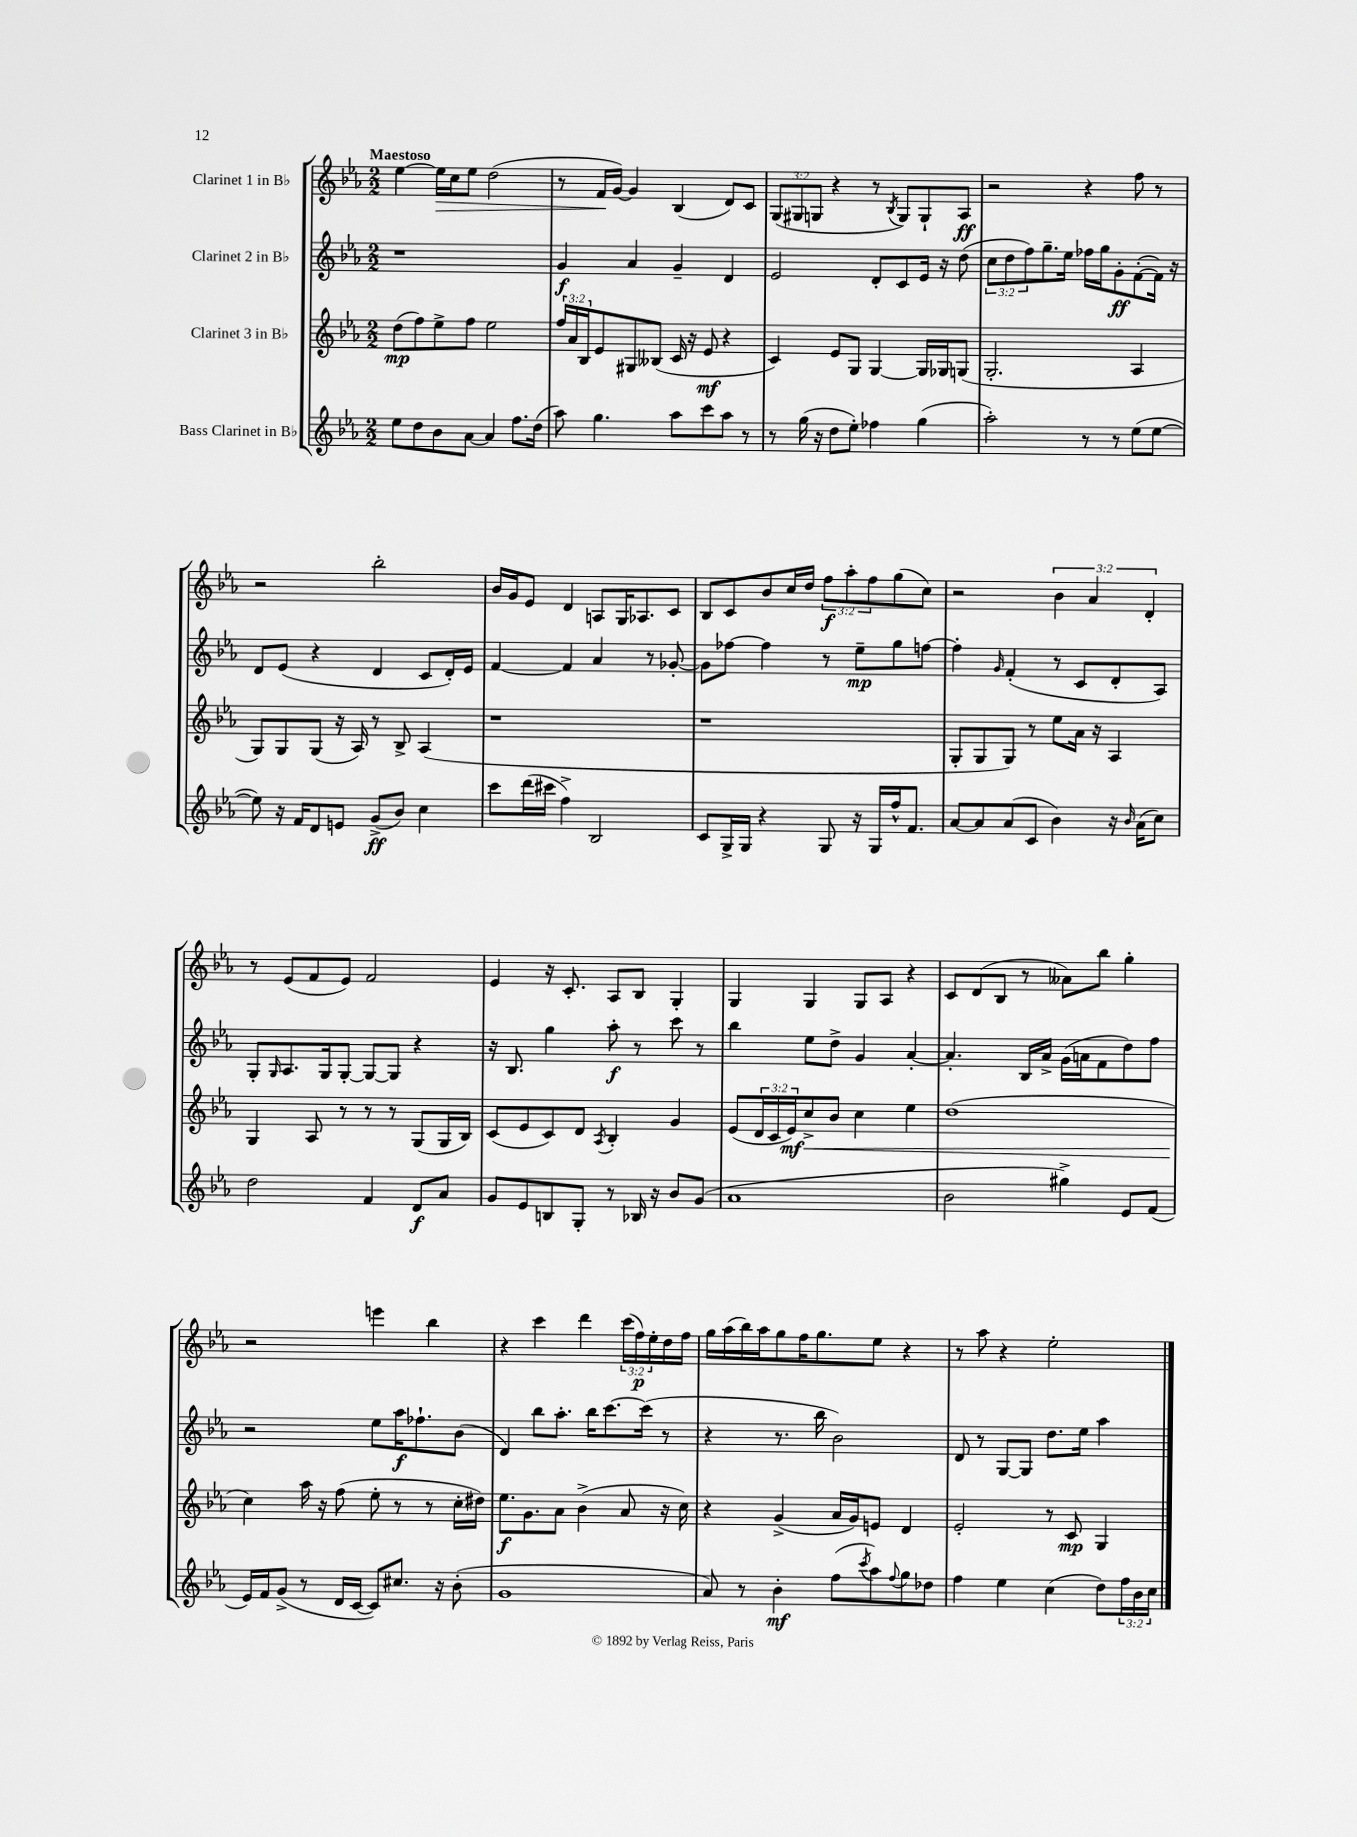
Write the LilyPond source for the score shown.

<<
\new StaffGroup <<
\new Staff = "s0" \with { instrumentName = "Clarinet 1 in Bb" } {
    \clef treble \key ees \major \numericTimeSignature \time 2/2 \override Staff.TupletNumber.text = #tuplet-number::calc-fraction-text \tempo "Maestoso"
    ees''4~ ees''16\> c''16 ees''8 d''2( |
    r8 f'16\! g'16~) g'4 bes4( d'8) c'8 |
    \tuplet 3/2 { g8( gis8 g8 } r4 r8 \acciaccatura { bes8 } g8) g8-! aes8\ff |
    r2 r4 f''8 r8 |
    r2 bes''2-. |
    bes'16 g'16 ees'8 d'4 a8 g16 aes8. c'8 |
    bes8 c'8 bes'8 c''16 d''16 \tuplet 3/2 { f''8\f aes''8-. f''8 } g''8( c''8) |
    r2 \tuplet 3/2 { bes'4 aes'4 d'4-. } |
    r8 ees'8( f'8 ees'8) f'2 |
    ees'4 r16 c'8.-. aes8 bes8 g4-. |
    g4 g4 g8 aes8 r4 |
    c'8 d'8( bes8 r8 aeses'8) bes''8 g''4-. |
    r2 e'''4 bes''4 |
    r4 c'''4 d'''4 \tuplet 3/2 { c'''16( f''16\p) ees''16-. } d''16 f''16 |
    g''16 aes''16( bes''16) aes''16 g''8 f''16 g''8. ees''8 r4 |
    r8 aes''8 r4 ees''2-. \bar "|." |
}
\new Staff = "s1" \with { instrumentName = "Clarinet 2 in Bb" } {
    \clef treble \key ees \major \numericTimeSignature \time 2/2 \override Staff.TupletNumber.text = #tuplet-number::calc-fraction-text
    r1 |
    g'4\f aes'4 g'4-- d'4 |
    ees'2 d'8-. c'8 ees'16 r16 d''8( |
    \tuplet 3/2 { c''8 d''8 f''8) } g''8.-- ees''16 fes''16 g''16 g'8-.\ff f'8~-.( f'16) r16 |
    d'8 ees'8( r4 d'4 c'8 d'16-.) ees'16 |
    f'4~ f'4 aes'4 r8 ges'8~-. |
    ges'8 fes''8~ fes''4 r8 ees''8--\mp g''8 f''8~ |
    f''4-. \grace { g'16 } f'4-.( r8 c'8 d'8-. aes8) |
    g8-. \grace { g16 } aes8. g16 g8~-. g8~ g8 r4 |
    r16 bes8. g''4 aes''8-.\f r8 c'''8 r8 |
    bes''4 ees''8 d''8-> g'4 aes'4~-. |
    aes'4.-. bes16 aes'16-> g'16( a'16 f'8 d''8) f''8 |
    r2 ees''8 aes''16\f fes''8.-! bes'8( |
    d'4) bes''8 aes''8.-. bes''16 c'''8.~ c'''16( r8 |
    r4 r8. bes''16 bes'2) |
    d'8 r8 g8~ g8 d''8. ees''16 aes''4 \bar "|." |
}
\new Staff = "s2" \with { instrumentName = "Clarinet 3 in Bb" } {
    \clef treble \key ees \major \numericTimeSignature \time 2/2 \override Staff.TupletNumber.text = #tuplet-number::calc-fraction-text
    d''8\mp( f''8) ees''8-> f''8 ees''2 |
    \tuplet 3/2 { f''16 aes'16 bes16 } ees'8 gis8 beses8( c'16 r16 ees'8\mf r4 |
    c'4) ees'8 g8 g4~ g16 ges16 g8( |
    g2.-. aes4 |
    g8) g8 g8( r16 aes16) r8 bes8-> aes4( |
    r1 |
    r1 |
    g8-. g8 g8) r8 ees''8 aes'16 r16 aes4 |
    g4 aes8 r8 r8 r8 g8( g16 bes16) |
    c'8( ees'8 c'8) d'8 \acciaccatura { aes8 } bes4-. g'4 |
    ees'8( \tuplet 3/2 { d'16 c'16 ees'16\mf) } c''8->\< bes'8 c''4 ees''4 |
    d''1( |
    c''4\!) aes''16 r16 f''8( ees''8-. r8 r8 c''16-. dis''16) |
    ees''8.\f g'8. aes'8 bes'4->( aes'8 r16 c''16) |
    r4 g'4->( aes'16 g'16) e'8 d'4 |
    ees'2-. r8 c'8\mp g4 \bar "|." |
}
\new Staff = "s3" \with { instrumentName = "Bass Clarinet in Bb" } {
    \clef treble \key ees \major \numericTimeSignature \time 2/2 \override Staff.TupletNumber.text = #tuplet-number::calc-fraction-text
    ees''8 d''8 bes'8 aes'8~ aes'4 f''8. d''16( |
    aes''8) g''4. aes''8 c'''8 aes''8 r8 |
    r8 g''16( r16 d''8 ees''8-.) fes''4 g''4( |
    aes''2-.) r8 r8 ees''8( ees''8~ |
    ees''8) r16 f'16 d'8 e'8 g'8->\ff( bes'8) c''4 |
    c'''8 d'''16( cis'''16 f''4->) bes2 |
    c'8 g16-> g16 r4 g8 r16 g16 f''16-^ f'8. |
    aes'8~ aes'8 aes'8( c'8 bes'4) r16 \grace { bes'16 } aes'16( c''8) |
    d''2 f'4 d'8\f aes'8 |
    g'8 ees'8 b8 g8-. r8 bes16 r16 bes'8 g'8( |
    aes'1 |
    bes'2 gis''4->) ees'8 f'8( |
    ees'16) f'16 g'8->( r8 d'16 c'16~ c'8) cis''8. r16 bes'8-.( |
    g'1 |
    aes'8) r8 bes'4-.\mf f''8( \acciaccatura { c'''8 } aes''8) \appoggiatura { f''8 } g''8 des''8 |
    f''4 ees''4 c''4( d''8) \tuplet 3/2 { f''16 bes'16 c''16 } \bar "|." |
}
>>
>>
\layout { \context { \Score \remove "Bar_number_engraver" } }
